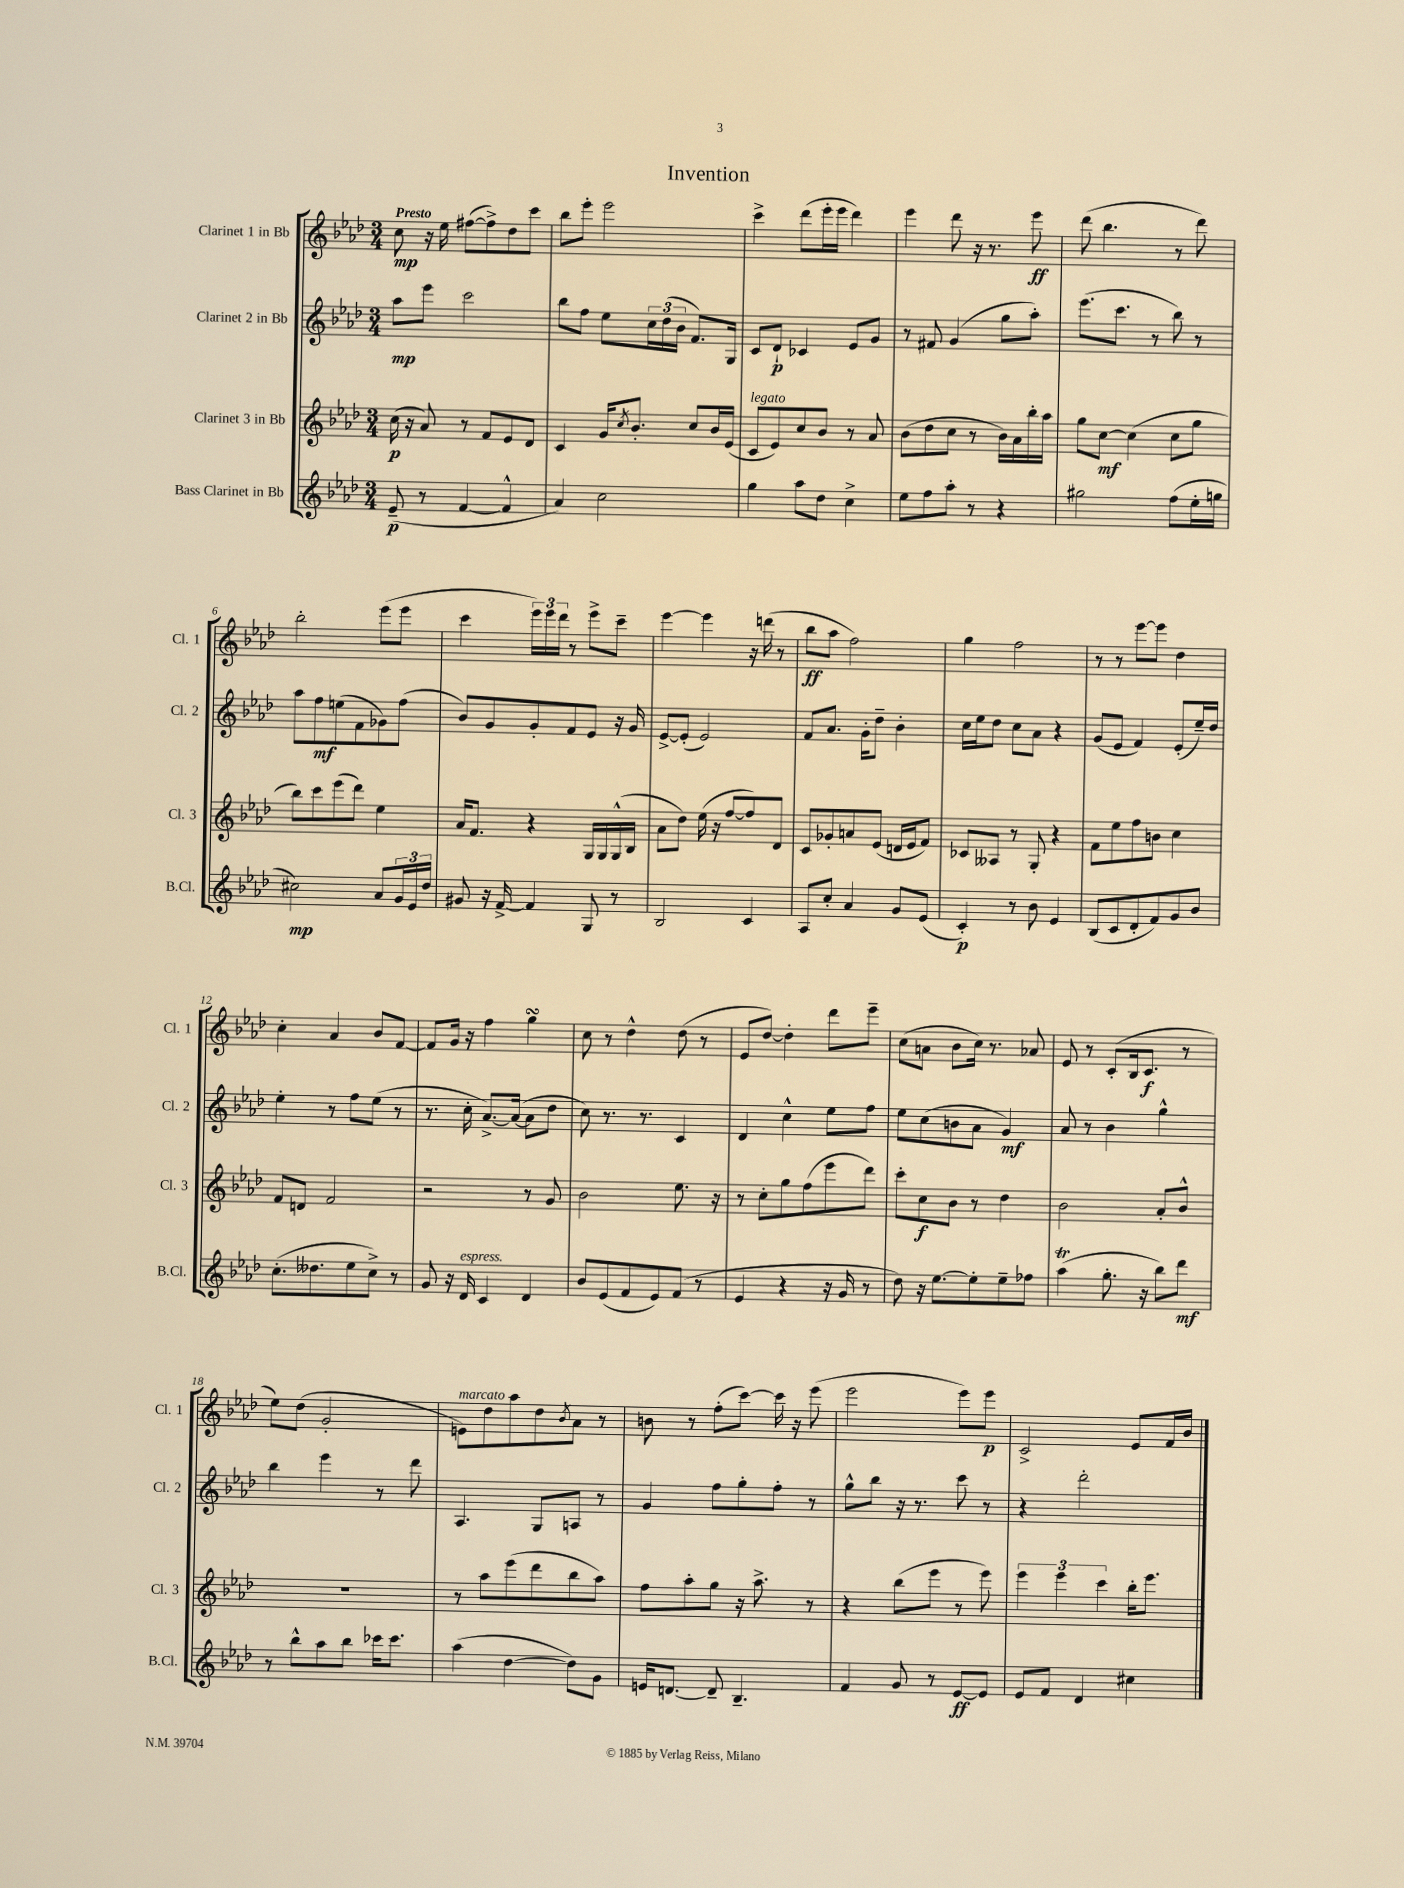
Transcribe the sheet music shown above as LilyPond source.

\header { title = "Invention" }
<<
\new StaffGroup <<
\new Staff = "s0" \with { instrumentName = "Clarinet 1 in Bb" shortInstrumentName = "Cl. 1" } {
    \clef treble \key aes \major \numericTimeSignature \time 3/4 \tempo "Presto"
    c''8\mp r16 ees''16 fis''8~( fis''8->) des''8 c'''8 |
    bes''8 ees'''8-. ees'''2 |
    c'''4-> des'''8( ees'''16-. ees'''16 des'''4) |
    ees'''4 des'''8 r16 r8. ees'''8\ff |
    des'''8( bes''4. r8 des'''8) |
    bes''2-. ees'''8( ees'''8 |
    c'''4 \tuplet 3/2 { ees'''16) ees'''16 des'''16 } r8 ees'''8-> c'''8-- |
    ees'''4~ ees'''4 r16 d'''16( r8 |
    bes''8\ff aes''8 f''2) |
    g''4 f''2 |
    r8 r8 ees'''8~ ees'''8 des''4 |
    c''4-. aes'4 bes'8 f'8~ |
    f'8 g'16 r16 f''4 g''4\turn |
    c''8 r8 des''4-^ des''8( r8 |
    ees'8 des''8~) des''4-. des'''8 ees'''8-- |
    c''8( a'8 bes'8 c''16) r8. aes'8 |
    ees'8 r8 c'8-.( bes16 c'8.\f r8 |
    ees''8) des''8( g'2-. |
    e'8^\markup { \italic "marcato" }) des''8 aes''8 des''8 \acciaccatura { bes'8 } aes'8 r8 |
    b'8 r8 f''8-.( c'''8~) c'''16 r16 ees'''8( |
    ees'''2 ees'''8) ees'''8\p |
    c'2-> ees'8 f'16 bes'16 \bar "|." |
}
\new Staff = "s1" \with { instrumentName = "Clarinet 2 in Bb" shortInstrumentName = "Cl. 2" } {
    \clef treble \key aes \major \numericTimeSignature \time 3/4
    aes''8\mp ees'''8 c'''2 |
    bes''8 f''8 ees''8 \tuplet 3/2 { c''16 des''16( bes'16 } f'8.) g16 |
    c'8 des'8-!\p ces'4 ees'8 g'8 |
    r8 fis'8 g'4( g''8 aes''8-.) |
    ees'''8.( c'''8. r8 bes''8) r8 |
    aes''8 f''8\mf e''8( f'8 ges'8) f''8( |
    bes'8) g'8 g'8-. f'8 ees'8 r16 g'16 |
    ees'8~-> ees'8-.( ees'2) |
    f'8 aes'8. g'16-. des''8-- bes'4-. |
    c''16 ees''16 des''8 c''8 aes'8 r4 |
    g'8( ees'8 f'4) ees'8-.( ees''16--) des''16 |
    ees''4-. r8 f''8 ees''8( r8 |
    r8. c''16-. aes'8.~->) aes'16~( aes'8 des''8 |
    c''8) r8. r8. c'4 |
    des'4 c''4-^ ees''8 f''8 |
    ees''8 c''8( b'8 aes'8 g'4\mf) |
    aes'8 r8 bes'4 g''4-^ |
    bes''4 ees'''4 r8 des'''8 |
    aes4. g8 a8 r8 |
    g'4 f''8 g''8-. f''8-. r8 |
    g''8-^ bes''8 r16 r8. c'''8 r8 |
    r4 des'''2-. \bar "|." |
}
\new Staff = "s2" \with { instrumentName = "Clarinet 3 in Bb" shortInstrumentName = "Cl. 3" } {
    \clef treble \key aes \major \numericTimeSignature \time 3/4
    c''16\p( r16 aes'8) r8 f'8 ees'8 des'8 |
    c'4 g'16 \acciaccatura { c''8 } bes'8.-. c''8 bes'16 ees'16( |
    c'8^\markup { \italic "legato" } ees'8) c''8 bes'8 r8 aes'8 |
    bes'8( des''8 c''8 r8 bes'16) aes'16 bes''16-. aes''16 |
    g''8 c''8~\mf c''4( c''8 g''8 |
    bes''8) c'''8 ees'''8( des'''8) ees''4 |
    aes'16 f'8. r4 g16 g16 g16-^( bes16 |
    aes'8 des''8) ees''16( r16 f''8~ f''8) des'8 |
    c'8 ges'8-. a'8 ees'8( d'16 ees'16 f'8) |
    ces'8 aeses8 r8 g8-. r4 |
    f'8 ees''8 f''8 b'8 c''4 |
    f'8 d'8 f'2 |
    r2 r8 g'8 |
    bes'2 ees''8. r16 |
    r8 c''8-. g''8 f''8( ees'''8 des'''8) |
    c'''8-. c''8\f bes'8 r8 des''4 |
    bes'2 aes'8-. bes'8-^ |
    R2. |
    r8 aes''8 ees'''8( des'''8 bes''8 aes''8) |
    f''8 aes''8-. g''8 r16 aes''8.-> r8 |
    r4 bes''8( ees'''8 r8 ees'''8) |
    \tuplet 3/2 { ees'''4 ees'''4 c'''4 } bes''16-. ees'''8. \bar "|." |
}
\new Staff = "s3" \with { instrumentName = "Bass Clarinet in Bb" shortInstrumentName = "B.Cl." } {
    \clef treble \key aes \major \numericTimeSignature \time 3/4
    ees'8--\p( r8 f'4~ f'4-^ |
    aes'4) c''2 |
    g''4 aes''8 des''8 c''4-> |
    ees''8 f''8 aes''8-. r8 r4 |
    gis''2 f''8( ees''16-. g''16 |
    cis''2\mp) aes'8 \tuplet 3/2 { g'16 ees'16 des''16 } |
    gis'8 r16 f'16~-> f'4 g8 r8 |
    bes2 c'4 |
    aes8 c''8-. aes'4 g'8 ees'8( |
    c'4-.\p) r8 bes'8 ees'4 |
    bes8( c'8 des'8-. f'8) g'8 bes'8 |
    c''8.-.( deses''8. ees''8 c''8->) r8 |
    g'8 r16 des'16^\markup { \italic "espress." } c'4 des'4 |
    bes'8 ees'8( f'8 ees'8) f'8( r8 |
    ees'4 r4 r16 g'16 r8 |
    des''8) r16 ees''8.~ ees''8-. ees''8-- fes''8 |
    aes''4\trill( g''8.-. r16 bes''8) des'''8\mf |
    r8 bes''8-^ aes''8 bes''8 ces'''16 ces'''8. |
    aes''4( des''4~ des''8) g'8 |
    e'16 d'8.~ d'8-- bes4.-- |
    f'4 g'8 r8 ees'8~\ff ees'8 |
    ees'8 f'8 des'4 cis''4 \bar "|." |
}
>>
>>
